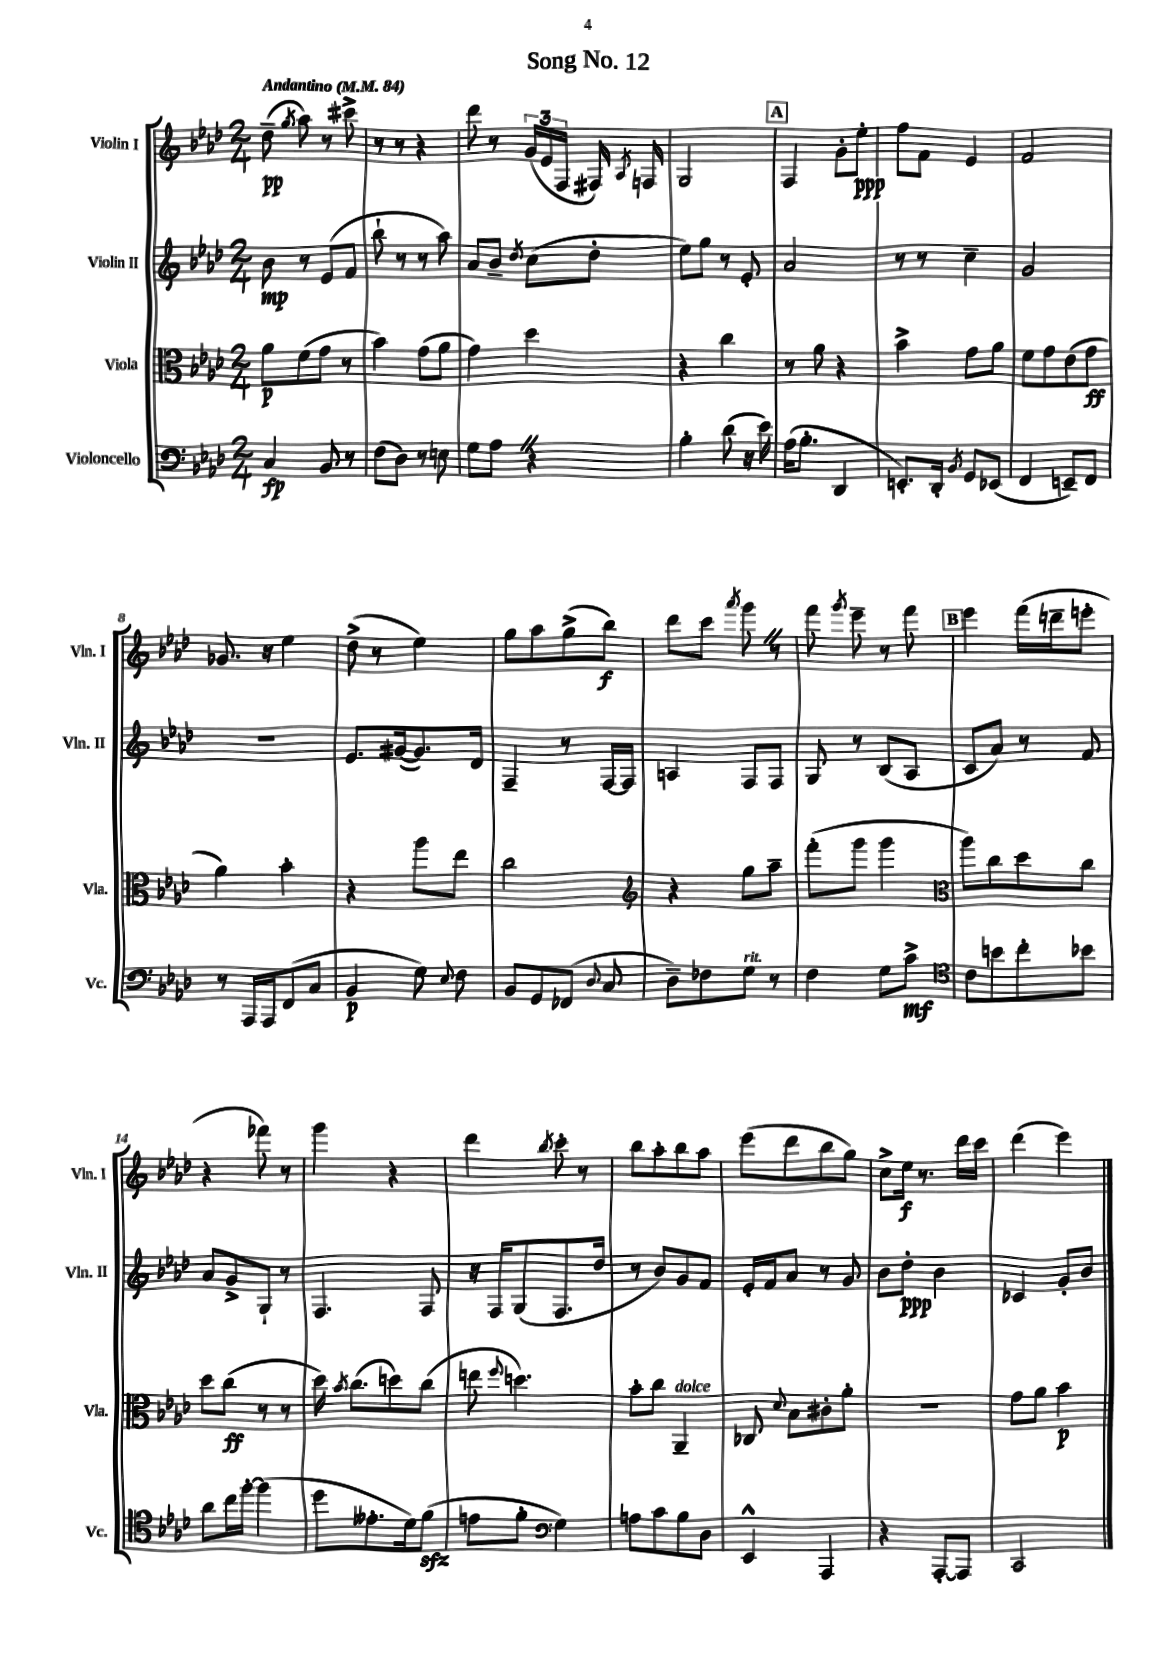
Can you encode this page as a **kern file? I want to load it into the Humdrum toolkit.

**kern	**dynam	**kern	**dynam	**kern	**dynam	**kern	**dynam
*part4	*part4	*part3	*part3	*part2	*part2	*part1	*part1
*staff4	*staff4	*staff3	*staff3	*staff2	*staff2	*staff1	*staff1
*I"Violoncello	*	*I"Viola	*	*I"Violin II	*	*I"Violin I	*
*I'Vc.	*	*I'Vla.	*	*I'Vln. II	*	*I'Vln. I	*
*clefF4	*	*clefC3	*	*clefG2	*	*clefG2	*
*k[b-e-a-d-]	*	*k[b-e-a-d-]	*	*k[b-e-a-d-]	*	*k[b-e-a-d-]	*
*M2/4	*	*M2/4	*	*M2/4	*	*M2/4	*
*MM84	*	*MM84	*	*MM84	*	*MM84	*
=1	=1	=1	=1	=1	=1	=1	=1
!	!	!	!	!	!	!LO:TX:a:B:t=Andantino	!
4C/	fp	8a-\L	p	8b-\	mp	(8dd-~\	pp
.	.	.	.	.	.	8qgg/	.
.	.	(8f\	.	8r	.	8aa-\)	.
8BB-/	.	8g\J	.	(8e-/L	.	8r	.
8r	.	8r	.	8f/J	.	8ccc#X^\	.
=2	=2	=2	=2	=2	=2	=2	=2
(8F\L	.	4b-\)	.	8bb-`\	.	8r	.
8D-\J)	.	.	.	8r	.	8r	.
8r	.	(8g\L	.	8r	.	4r	.
8En\	.	8a-\J	.	8aa-\)	.	.	.
=3	=3	=3	=3	=3	=3	=3	=3
8G\L	.	4g\)	.	8a-/L	.	8ddd-\	.
8A-Z\J	.	.	.	8b-~/J	.	8r	.
.	.	.	.	8qdd-/	.	.	.
4r	.	4dd-\	.	(8cc\L	.	(24g/LL	.
.	.	.	.	.	.	24e-/	.
.	.	.	.	.	.	24F/JJ	.
.	.	.	.	8dd-'\J	.	16F#X/)	.
.	.	.	.	.	.	8qA-/	.
.	.	.	.	.	.	16Fn/	.
=4	=4	=4	=4	=4	=4	=4	=4
4B-'\	.	4r	.	8ee-\L)	.	2G/	.
.	.	.	.	8gg\J	.	.	.
(8d-\	.	4cc\	.	8r	.	.	.
16r	.	.	.	8e-'/	.	.	.
16e-\)	.	.	.	.	.	.	.
!!LO:REH:place=s1:t=A
=5	=5	=5	=5	=5	=5	=5	=5
(16A-\KL	.	8r	.	2a-/	.	4F/	.
8.B-'\J	.	.	.	.	.	.	.
.	.	8a-\	.	.	.	.	.
4DD-/	.	4r	.	.	.	8g'\L	.
.	.	.	.	.	.	8ee-'\J	ppp
=6	=6	=6	=6	=6	=6	=6	=6
8.EEn'/L)	.	4b-^\	.	8r	.	8ff\L	.
.	.	.	.	8r	.	8f\J	.
16DD-'/Jk	.	.	.	.	.	.	.
8qBB-/	.	.	.	.	.	.	.
8GG/L	.	8g\L	.	4cc~\	.	4e-/	.
(8EE-X/J	.	8a-\J	.	.	.	.	.
=7	=7	=7	=7	=7	=7	=7	=7
4FF/	.	8f\L	.	2g/	.	2f/	.
.	.	8g\	.	.	.	.	.
8EEn~/L)	.	(8e-\	.	.	.	.	.
8FF/J	.	8g\J	ff	.	.	.	.
!!LO:LB:g=z
=8	=8	=8	=8	=8	=8	=8	=8
8r	.	4a-\)	.	2r	.	8.g-X/	.
16AAA-/LL	.	.	.	.	.	.	.
16AAA-/J	.	.	.	.	.	16r	.
(8FF/	.	4b-'\	.	.	.	4ee-\	.
8C/J	.	.	.	.	.	.	.
=9	=9	=9	=9	=9	=9	=9	=9
4BB-/	p	4r	.	8.e-/L	.	(8dd-^\	.
.	.	.	.	.	.	8r	.
.	.	.	.	([16g#X/k	.	.	.
8G\)	.	8aa-\L	.	8.g#/])	.	4ee-\)	.
8qqE-/	.	.	.	.	.	.	.
8F\	.	8ee-\J	.	.	.	.	.
.	.	.	.	16d-/Jk	.	.	.
=10	=10	=10	=10	=10	=10	=10	=10
8BB-/L	.	2cc\	.	4F~/	.	8gg\L	.
8GG/	.	.	.	.	.	8aa-\	.
(8FF-X/J	.	.	.	8r	.	(8gg^\	.
8qqD-/	.	.	.	.	.	.	.
8C/	.	.	.	[16F/LL	.	8bb-\J)	f
.	.	.	.	16F/JJ]	.	.	.
=11	=11	=11	=11	=11	=11	=11	=11
*	*	*clefG2	*	*	*	*	*
8D-~\L)	.	4r	.	4An/	.	8ddd-\L	.
8F-X\	.	.	.	.	.	8ccc\J	.
.	.	.	.	.	.	8qaaa-/	.
!LO:TX:a:i:t=rit.	!	!	!	!	!	!	!
8G\J	.	8gg\L	.	8F/L	.	8gggZ\	.
8r	.	8aa-~\J	.	8F/J	.	8r	.
=12	=12	=12	=12	=12	=12	=12	=12
4F\	.	(8fff'\L	.	8G/	.	8fff\	.
.	.	.	.	.	.	8qggg/	.
.	.	8ggg\J	.	8r	.	8eee-~\	.
8G\L	.	4ggg\	.	(8B-/L	.	8r	.
8c^\J	mf	.	.	8A-/J	.	8fff\	.
!!LO:REH:place=s1:t=B
=13	=13	=13	=13	=13	=13	=13	=13
*clefC4	*	*clefC3	*	*	*	*	*
8c\L	.	8aa-\L)	.	8c/L	.	4eee-\	.
8bn\	.	8cc\	.	8a-/J)	.	.	.
8cc'\	.	8dd-\	.	8r	.	(16fff\LL	.
.	.	.	.	.	.	16dddn~\J	.
8b-X\J	.	8cc\J	.	8f/	.	8eeen'\J	.
!!LO:LB:g=z
=14	=14	=14	=14	=14	=14	=14	=14
8a-\L	.	8dd-\L	.	8a-/L	.	4r	.
16cc\L	.	(8cc\J	ff	8g^/	.	.	.
[16ff'\JJ	.	.	.	.	.	.	.
(4ff\]	.	8r	.	8G`/J	.	8fff-X\)	.
.	.	8r	.	8r	.	8r	.
=15	=15	=15	=15	=15	=15	=15	=15
8dd-\L	.	16dd-\)	.	4.F/	.	4ggg\	.
.	.	8qb-/	.	.	.	.	.
.	.	(8.cc\L	.	.	.	.	.
8.e--X'\	.	.	.	.	.	.	.
.	.	8ddn\)	.	.	.	4r	.
16d-\k)	.	.	.	.	.	.	.
(8fzz\J	.	(8cc\J	.	8F/	.	.	.
=16	=16	=16	=16	=16	=16	=16	=16
8en\L	.	8een\	.	16r	.	4ddd-\	.
.	.	.	.	16F/KL	.	.	.
.	.	8qqff/	.	.	.	.	.
8f'\J	.	4.ddn\)	.	(8G/	.	.	.
*clefF4	*	*	*	*	*	*	*
.	.	.	.	.	.	8qbb-/	.
4G\)	.	.	.	8.F/	.	8ccc'\	.
.	.	.	.	.	.	8r	.
.	.	.	.	16dd-/Jk	.	.	.
=17	=17	=17	=17	=17	=17	=17	=17
8An\L	.	8b-'\L	.	8r	.	8bb-\L	.
8c\	.	8cc\J	.	8b-/L)	.	8aa-'\	.
!	!	!LO:TX:a:i:t=dolce	!	!	!	!	!
8B-\	.	4AA-~/	.	8g/	.	8bb-\	.
8D-\J	.	.	.	8f/J	.	8aa-\J	.
=18	=18	=18	=18	=18	=18	=18	=18
4EE-^^/	.	8C-X/	.	16e-'/LL	.	(8eee-\L	.
.	.	.	.	16f/J	.	.	.
.	.	8qqd-/	.	.	.	.	.
.	.	8B-\L	.	8a-/J	.	8ddd-\	.
4AAA-/	.	8c#X'\	.	8r	.	8bb-\	.
.	.	8a-'\J	.	8g/	.	8gg\J)	.
=19	=19	=19	=19	=19	=19	=19	=19
4r	.	2r	.	8b-\L	.	8cc^\L	.
.	.	.	.	8dd-'\J	ppp	16ee-\Jk	f
.	.	.	.	.	.	8.r	.
[8AAA-'/L	.	.	.	4b-\	.	.	.
8AAA-/J]	.	.	.	.	.	16ddd-\LL	.
.	.	.	.	.	.	16ccc\JJ	.
=20	=20	=20	=20	=20	=20	=20	=20
2CC/	.	8g\L	.	4c-X/	.	(4ddd-\	.
.	.	8a-\J	.	.	.	.	.
.	.	4b-\	p	8g'/L	.	4eee-\)	.
.	.	.	.	8b-/J	.	.	.
==	==	==	==	==	==	==	==
*-	*-	*-	*-	*-	*-	*-	*-
